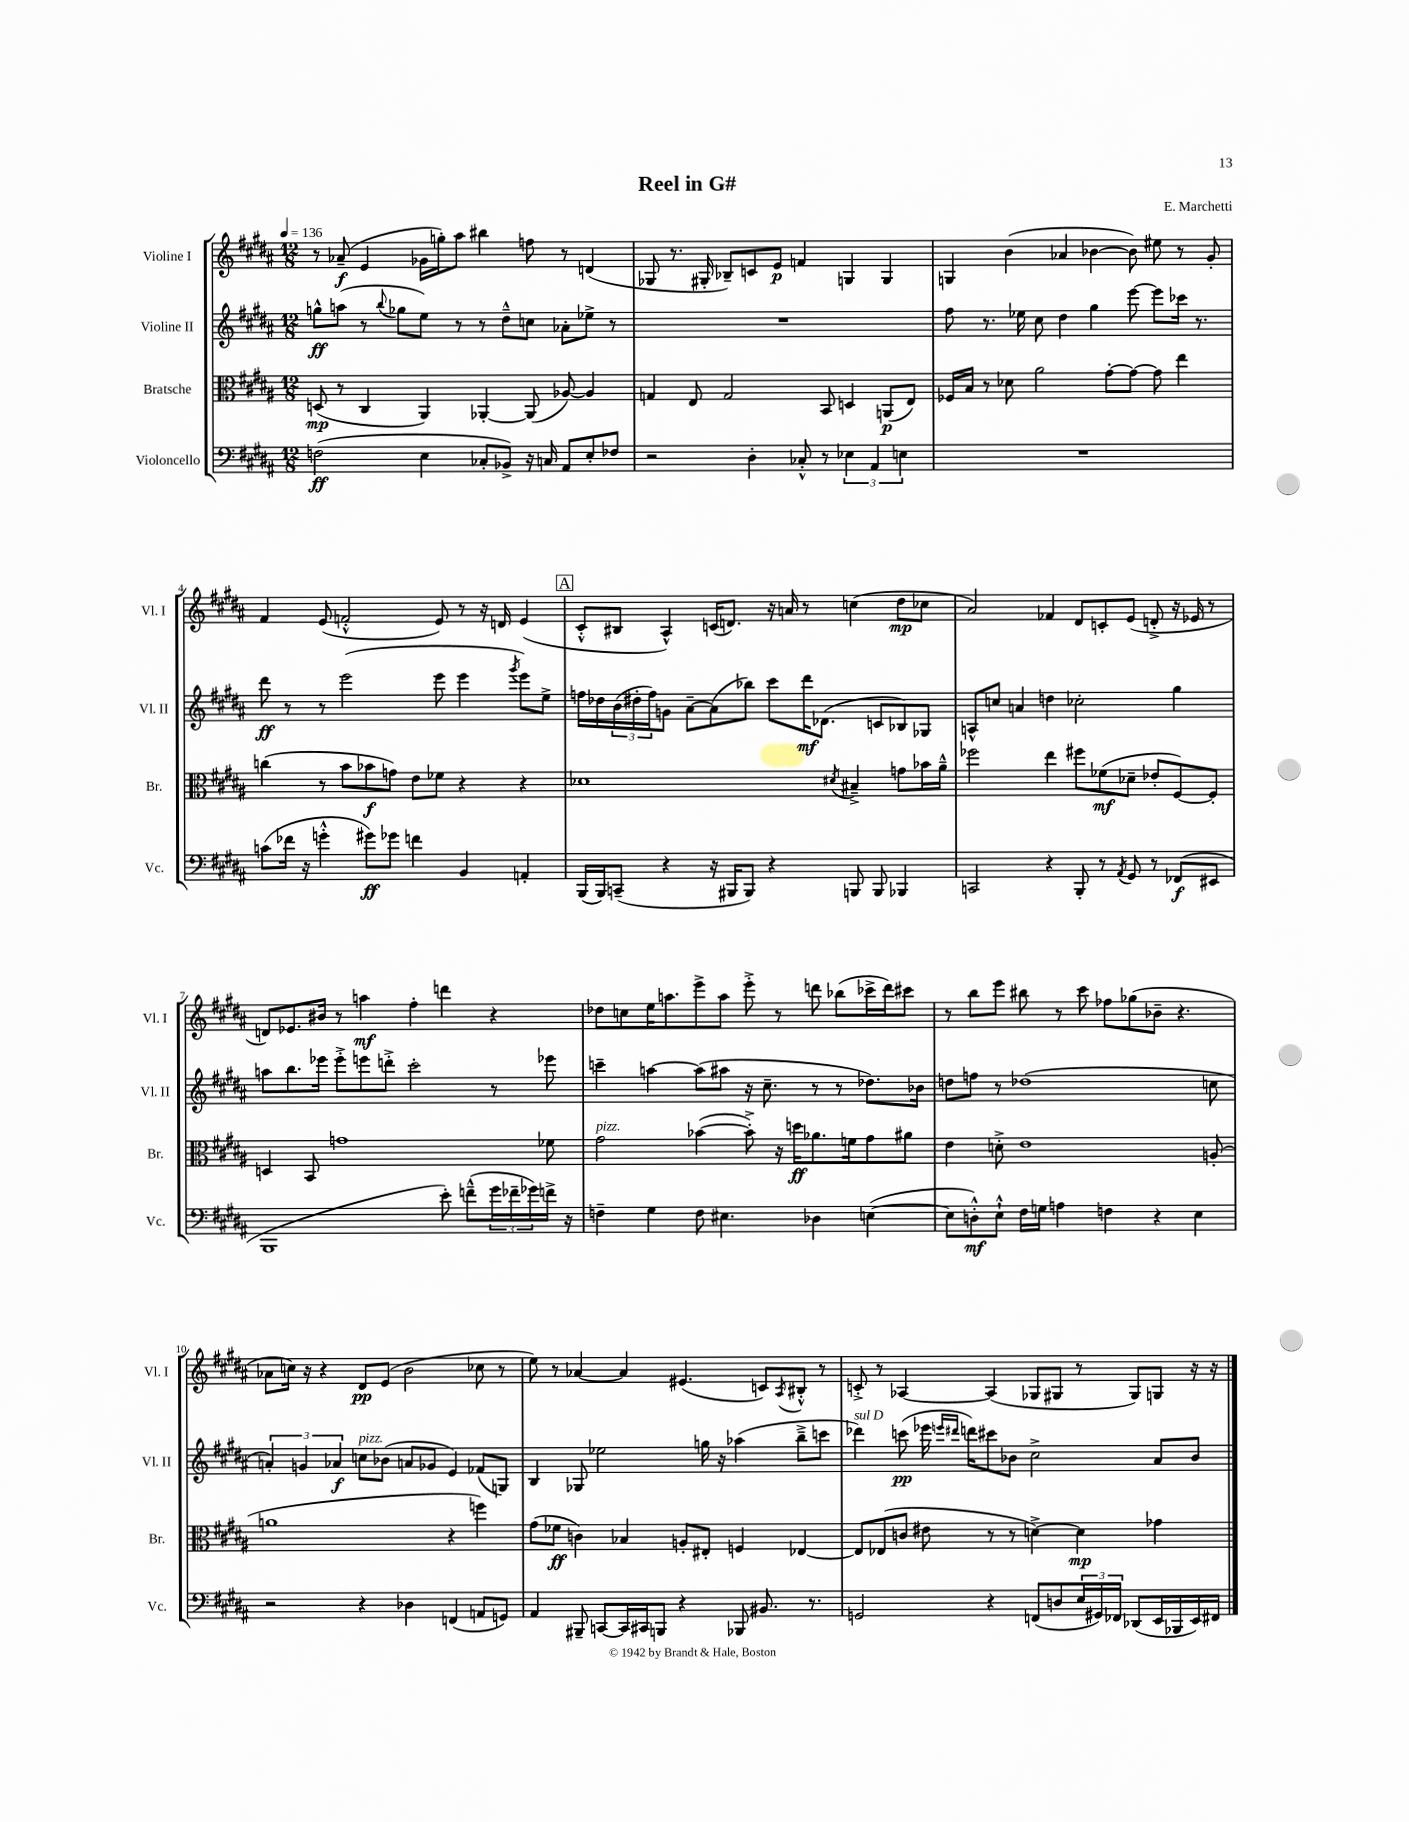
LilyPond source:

\header { title = "Reel in G#" composer = "E. Marchetti" }
<<
\new StaffGroup <<
\new Staff = "s0" \with { instrumentName = "Violine I" shortInstrumentName = "Vl. I" } {
    \clef treble \key b \major \numericTimeSignature \time 12/8 \tempo 4 = 136
    r8 aes'8--\f( e'4 ges'16 g''16-.) ais''8 bis''4 f''8 r8 d'4( |
    ges8 r8. gis16-. bes8--) c'8 e'8\p f'4 g4 g4 |
    g4 b'4( aes'4 bes'4~ bes'8) eis''8 r8 gis'8-. |
    fis'4 e'8( f'2-.-^ e'8) r8 r16 d'16 e'4( |
    \mark \markup { \box "A" } cis'8-.-^ bis8 ais4-^) c'16( d'8.) r16 a'16 r8 c''4( dis''8\mp ces''8 |
    ais'2) fes'4 dis'8 c'8-. e'8( d'8-.-> r16 ees'16 r8 |
    d'8) ees'8. bis'16 r8 a''4\mf fis''4-. d'''4 r4 |
    des''8 c''8 e''16 a''8. e'''8-> a''8 e'''8-.-> r8 d'''8 bes''8( ces'''16-> d'''16) cis'''8 |
    r8 b''8 e'''8 bis''8 r8 cis'''8 fes''8 ges''8( bes'8-- r4. |
    aes'8 c''16) r16 r4 dis'8\pp e'8( b'2 ces''8 r8 |
    e''8) r8 aes'4~ aes'4 eis'4.( c'8) \acciaccatura { ais8 } bis8-.-^ r8 |
    c'8-.-> r8 aes4~ aes4( ges8 gis8 r8 gis8) g8 r16 r16 \bar "|." |
}
\new Staff = "s1" \with { instrumentName = "Violine II" shortInstrumentName = "Vl. II" } {
    \clef treble \key b \major \numericTimeSignature \time 12/8
    g''8-^\ff a''8( r8 \appoggiatura { b''8 } ges''8 e''8) r8 r8 dis''8---^ c''8 aes'8-. ees''8-> r8 |
    R1. |
    fis''8 r8. ees''16 cis''8 dis''4 gis''4 e'''8~ e'''8 ces'''16 r8. |
    dis'''8\ff r8 r8 e'''2( e'''8 e'''4 \acciaccatura { gis'''8 } e'''8) e''8-> |
    \mark \markup { \box "A" } f''16 des''16 \tuplet 3/2 { b'16( dis''16-. f''16) } g'8 ais'8~-- ais'8( bes''8) cis'''8 dis'''16\mf des'8.( c'8 bes8) ges8 |
    a8-^ c''8 a'4 d''4 ces''2-. gis''4 |
    a''8 b''8. ees'''16 ees'''8-.-> e'''8 d'''8-.-> cis'''2-. r8 ees'''8 |
    c'''4-- a''4~ a''8( ais''8 r16 cis''8.-- r8 r8 des''8.) bes'16 |
    d''8 f''8 r8 des''1( c''8 |
    \tuplet 3/2 { a'4-.) g'4 aes'4\f } c''8^\markup { \italic "pizz." } bes'8( a'8 ges'8 e'4) fes'8( g8) |
    b4 ges8 ees''2 g''16 r16 aes''4( b''8---> c'''8 |
    des'''4^\markup { \italic "sul D" }) c'''8\pp( ees'''16 \grace { e'''16 dis'''16 } d'''16) cis'''8 bes'8 cis''2-> ais'8 bes'8 \bar "|." |
}
\new Staff = "s2" \with { instrumentName = "Bratsche" shortInstrumentName = "Br." } {
    \clef alto \key b \major \numericTimeSignature \time 12/8
    d8\mp( r8 cis4 ais,4) aes,4~-. aes,8( aes8~) aes4 |
    g4 e8 g2 b,8 d4 a,8\p( e8) |
    fes16 b16 r8 des'8 ais'2 gis'8~-. gis'8~ gis'8 e''4 |
    c''4( r8 b'8 bes'8\f g'8) e'8 fes'8 r4 r4 |
    \mark \markup { \box "A" } des'1 \acciaccatura { dis'8 } bis4---> g'8 bes'16 ais'16---^ |
    fes''2 e''4 fis''8 fes'8\mf( des'8-- ees'8-. fis8~) fis8-. |
    d4 b,8 g'1 fes'8 |
    gis'2^\markup { \italic "pizz." } bes'4~( bes'8-.->) r16 d''16\ff aes'8. f'16 gis'8 ais'8 |
    e'4 d'8-.-> e'1 a8-.( |
    a'1 r4 f''4) |
    gis'8( fes'8\ff c'4) bes4 a8-. eis8-. f4 ees4~ |
    ees8 ees8( c'8 eis'8 r8 r8 d'4~->) d'4\mp ges'4 \bar "|." |
}
\new Staff = "s3" \with { instrumentName = "Violoncello" shortInstrumentName = "Vc." } {
    \clef bass \key b \major \numericTimeSignature \time 12/8
    f2\ff( e4 ces8-. bes,8->) r16 c16 ais,8 e8-. fes8 |
    r2 dis4-. ces8-.-^ r8 \tuplet 3/2 { ees4 ais,4 e4 } |
    R1. |
    c'8( fes'16 r16 g'4-.-^ gis'8\ff) ges'8 f'4 b,4 a,4-. |
    \mark \markup { \box "A" } b,,16( b,,16) c,8--( r4 r16 bis,,16 bis,,8) r4 b,,8 b,,8 bes,,4 |
    c,2 r4 b,,8-. r8 \acciaccatura { ais,8 } gis,8 r8 fes,8\f( eis,8 |
    b,,1 e'8-.) f'8---^( \tuplet 3/2 { gis'16 fes'16-- ges'16) } f'16-> r16 |
    f4-- gis4 f8 eis4. des4 e4~( |
    e8 d8-.-^\mf) e8-!-^ fis16 g16 a4 f4 r4 e4 |
    r2 r4 des4 f,4( a,8 g,8) |
    ais,4 bis,,8-- c,8~ c,16 cis,16 b,,8 r4 bes,,8 bis,8. r8. |
    g,2 r4 f,8( d8 \tuplet 3/2 { e16 gis,16) fes,16 } des,8( e,16 bes,,16 e,16) fis,16 \bar "|." |
}
>>
>>
